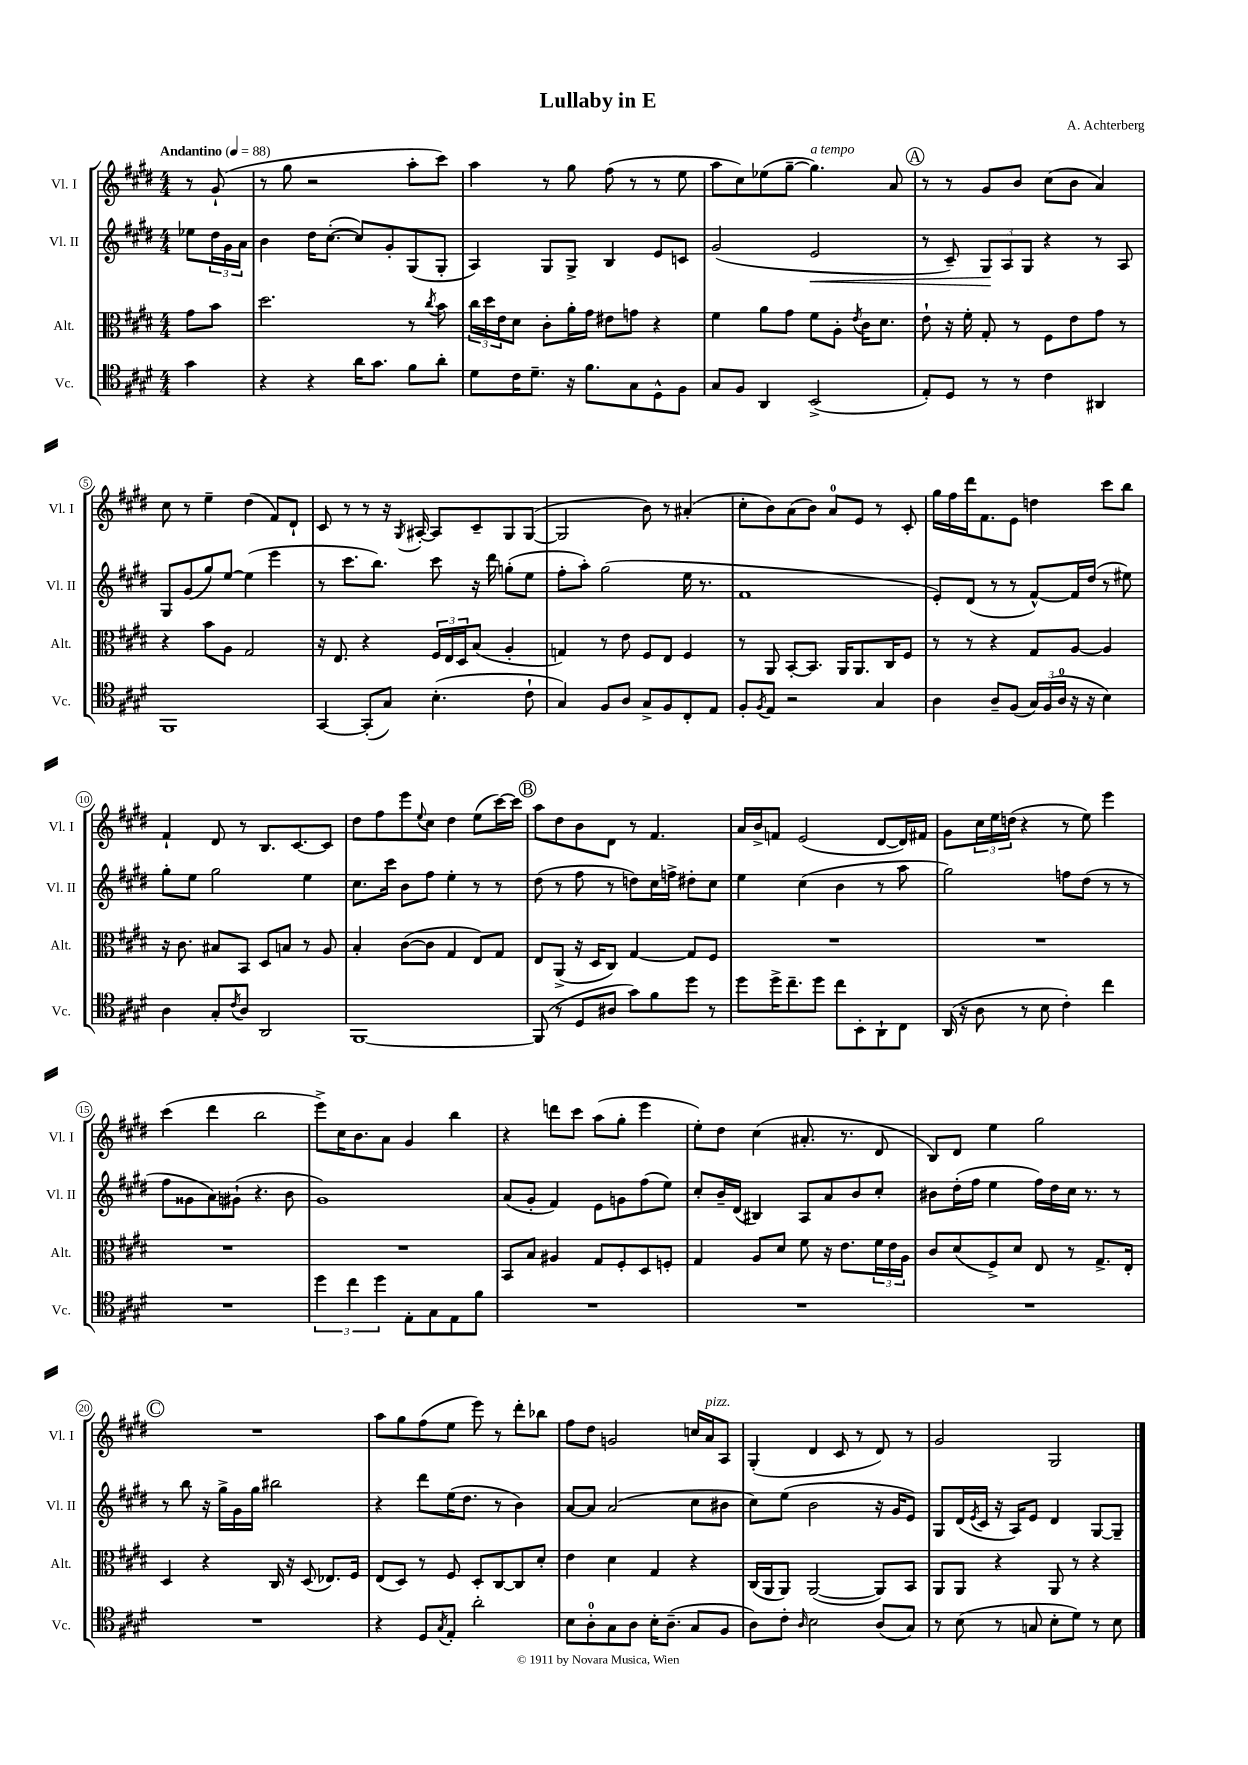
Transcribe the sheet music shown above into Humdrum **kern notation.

**kern	**kern	**kern	**dynam	**kern
*part4	*part3	*part2	*part2	*part1
*staff4	*staff3	*staff2	*staff2	*staff1
*I"Vc.	*I"Alt.	*I"Vl. II	*	*I"Vl. I
*I'Vc.	*I'Alt.	*I'Vl. II	*	*I'Vl. I
*clefC4	*clefC3	*clefG2	*	*clefG2
*k[f#c#g#d#]	*k[f#c#g#d#]	*k[f#c#g#d#]	*	*k[f#c#g#d#]
*M4/4	*M4/4	*M4/4	*	*M4/4
*MM88	*MM88	*MM88	*	*MM88
=	=	=	=	=
!	!	!	!	!LO:TX:a:B:t=Andantino
4g#\	8g#\L	8ee-X\L	.	8r
.	8b\J	24dd#\L	.	(8g#`/
.	.	24g#\	.	.
.	.	24a\JJ	.	.
=1	=1	=1	=1	=1
4r	2.dd#\	4b\	.	8r
.	.	.	.	8gg#\
4r	.	16dd#\KL	.	2r
.	.	([8.cc#'\J	.	.
16a\KL	.	8cc#/L])	.	.
8.g#\J	.	.	.	.
.	.	8g#'/	.	.
8f#\L	8r	(8G#/	.	8aa'\L
.	8qcc#/	.	.	.
8a'\J	8b\	8G#'/J	.	8ccc#\J)
=2	=2	=2	=2	=2
8d#\L	24cc#\LL	4A/)	.	4aa\
.	24dd#\	.	.	.
.	24e\J	.	.	.
16c#\K	8d#\J	.	.	.
8.d#~\J	.	.	.	.
.	8c#'\L	8G#/L	.	8r
16r	16a'\L	8G#^/J	.	8gg#\
8.f#\L	16g#\JJ	.	.	.
.	8e#X\L	4B/	.	(8ff#\
8G#\	8gn\J	.	.	8r
8D#^^\	4r	8e/L	.	8r
8F#\J	.	8cn/J	.	8ee\
=3	=3	=3	=3	=3
8G#/L	4f#\	(2g#/	.	8aa\L
8F#/J	.	.	.	8cc#\)
4AA/	8a\L	.	.	(8ee-X\
.	8g#\J	.	.	[8gg#~\J
!	!	!	!	!LO:TX:a:i:t=a tempo
!	!	!	!LO:HP:b	!
(2BB^/	8f#\L	2e/	<	4.gg#\])
.	8A'\J	.	.	.
.	8qe/	.	.	.
.	16c#\KL	.	.	.
.	8.d#\J	.	.	.
.	.	.	.	8a/
!!LO:REH:place=s1:t=A
=4	=4	=4	=4	=4
8E'/L)	8e`\	8r	.	8r
8D#/J	16r	8c#~/)	.	8r
.	16f#'\	.	.	.
8r	8G#'/	12G#/L	.	8g#/L
.	.	12A/	[	.
8r	8r	.	.	8b/J
.	.	12G#/J	.	.
4c#\	8F#\L	4r	.	(8cc#\L
.	8e\	.	.	8b\J
4AA#X/	8g#\J	8r	.	4a/)
.	8r	8A/	.	.
!!LO:LB:g=z
=5	=5	=5	=5	=5
1FF#	4r	8G#/L	.	8cc#\
.	.	(8g#/	.	8r
.	8b\L	8gg#/)	.	4ee~\
.	8A\J	[8ee/J	.	.
.	2G#/	(4ee\]	.	(4dd#\
.	.	4eee\	.	8f#/L)
.	.	.	.	8d#`/J
=6	=6	=6	=6	=6
[4GG#/	16r	8r	.	8c#/
.	8.E/	.	.	.
.	.	8.ccc#\L	.	8r
(8GG#'/L]	4r	.	.	8r
.	.	8.bb\J)	.	.
8G#/J)	.	.	.	16r
.	.	.	.	8qG#/
.	.	.	.	[16A#X'/
(4.B'\	24F#/LL	8ccc#\	.	8A#/L]
.	24E/	.	.	.
.	24D#/J	.	.	.
.	(8B/J	16r	.	8c#~/
.	.	16ddd#\	.	.
.	4A'/	(8ggn'\L	.	8G#/
8c#`\	.	8ee\J	.	([8G#/J
=7	=7	=7	=7	=7
4G#/)	4Gn/)	8ff#'\L	.	2G#/]
.	.	8aa'\J)	.	.
8F#/L	8r	(2gg#\	.	.
8A/J	8e\	.	.	.
8G#^/L	8F#/L	.	.	8b\)
8F#/	8E/J	.	.	8r
8C#'/	4F#/	16ee\	.	(4a#X'/
.	.	8.r	.	.
8E/J	.	.	.	.
=8	=8	=8	=8	=8
8F#'/L	8r	1f#	.	8cc#'\L
8qF#/	.	.	.	.
8E/J	8AA/	.	.	8b\)
2r	[8BB'/L	.	.	(8a\
.	8.BB/J]	.	.	8b\J)
.	.	.	.	8a/L
.	16AA/KL	.	.	.
.	8.AA/	.	.	8e/J
4G#/	.	.	.	8r
.	16C#/K	.	.	.
.	8F#/J	.	.	8c#'/
=9	=9	=9	=9	=9
4A\	8r	8e'/L)	.	16gg#\LL
.	.	.	.	16ff#\
.	8r	(8d#/J	.	16ddd#\J
.	.	.	.	8.f#\
8A~/L	4r	8r	.	.
(8F#/J	.	8r	.	8e\J
24G#/LL)	8G#/L	[8f#^^/L)	.	4ddn\
(24F#/	.	.	.	.
24A/JJ	.	.	.	.
16r	[8A/J	16f#/L]	.	.
16r	.	(16dd#/JJ	.	.
4B\)	4A/]	8r	.	8ccc#\L
.	.	8ee#X\)	.	8bb\J
!!LO:LB:g=z
=10	=10	=10	=10	=10
4A\	16r	8gg#'\L	.	4f#`/
.	8.c#\	.	.	.
.	.	8ee\J	.	.
8G#'/L	8B#X/L	2gg#\	.	8d#/
8qc#/	.	.	.	.
8A/J	8BB/J	.	.	8r
2AA/	8D#/L	.	.	8.B/L
.	8Bn/J	.	.	.
.	.	.	.	[8.c#/
.	8r	4ee\	.	.
.	8A/	.	.	8c#/J]
=11	=11	=11	=11	=11
[1FF#	4B'/	8.cc#\L	.	8dd#\L
.	.	.	.	8ff#\
.	.	16ccc#\Jk	.	.
.	([8c#\L	8b\L	.	8eee\
.	.	.	.	8qqee/
.	8c#\J]	8ff#\J	.	8cc#\J
.	4G#/	4ee'\	.	4dd#\
.	8E/L)	8r	.	(8ee\L
.	8G#/J	8r	.	[16ccc#\L)
.	.	.	.	16ccc#\JJ]
!!LO:REH:place=s1:t=B
=12	=12	=12	=12	=12
(8FF#/]	8E/L	(8dd#\	.	8aa\L
8r	(8AA^/J	8r	.	8dd#\
8D#/L	16r	8ff#\	.	8b\
.	16D#/KL	.	.	.
8A#X/J	8C#/J)	8r	.	8d#\J
8g#\L)	[4G#/	8ddn\L)	.	8r
8f#\	.	16cc#\L	.	4.f#/
.	.	16ffn^\JJ	.	.
8dd#\J	8G#/L]	8dd#X'\L	.	.
8r	8F#/J	8cc#\J	.	.
=13	=13	=13	=13	=13
8dd#\L	1r	4ee\	.	16a/LL
.	.	.	.	16b^/J
16dd#^\K	.	.	.	8fn/J
8.cc#~\	.	.	.	.
.	.	(4cc#\	.	(2e/
8dd#\J	.	.	.	.
8cc#\L	.	4b\	.	.
8BB'\	.	.	.	.
8AA`\	.	8r	.	[8d#/L
8C#\J	.	8aa\	.	16d#/L])
.	.	.	.	16f#X/JJ
=14	=14	=14	=14	=14
(16AA/	1r	2gg#\)	.	8g#\L
16r	.	.	.	.
8A\	.	.	.	24cc#\L
.	.	.	.	24ee\
.	.	.	.	(24ddn\JJ
8r	.	.	.	4r
8B\	.	.	.	.
4c#'\)	.	8ffn\L	.	8r
.	.	(8dd#\J	.	8ee\)
4cc#\	.	8r	.	4eee\
.	.	8r	.	.
!!LO:LB:g=z
=15	=15	=15	=15	=15
1r	1r	8ff#\L	.	(4ccc#\
.	.	8g##X\	.	.
.	.	8a\)	.	4ddd#\
.	.	(8g#X`\J	.	.
.	.	4.r	.	2bb\
.	.	8b\	.	.
=16	=16	=16	=16	=16
6dd#\	1r	1g#)	.	8eee^\L)
.	.	.	.	16cc#\K
6cc#\	.	.	.	.
.	.	.	.	8.b\
6dd#\	.	.	.	.
.	.	.	.	8a\J
8E'\L	.	.	.	4g#/
8G#\	.	.	.	.
8E\	.	.	.	4bb\
8f#\J	.	.	.	.
=17	=17	=17	=17	=17
1r	8BB/L	(8a/L	.	4r
.	8B/J	8g#'/J	.	.
.	4A#X/	4f#/)	.	8dddn\L
.	.	.	.	8ccc#\J
.	8G#/L	8e\L	.	(8aa\L
.	8F#'/	8gn\	.	8gg#'\J
.	8D#/	(8ff#\	.	4eee\
.	8Fn'/J	8ee\J)	.	.
=18	=18	=18	=18	=18
1r	4G#/	8cc#'/L	.	8ee'\L)
.	.	16b~/L	.	8dd#\J
.	.	(16d#/JJ	.	.
.	8A/L	4B#X/)	.	(4cc#\
.	8d#/J	.	.	.
.	8f#\	8A/L	.	8.a#X'/
.	16r	8a/	.	.
.	8.e\L	.	.	8.r
.	.	8b/	.	.
.	24f#\L	8cc#'/J	.	8d#/
.	24e\	.	.	.
.	24A\JJ	.	.	.
=19	=19	=19	=19	=19
1r	8c#/L	8b#X\L	.	8B/L)
.	(8d#/	(16dd#'\L	.	8d#/J
.	.	16ff#\JJ	.	.
.	8F#^/)	4ee\	.	4ee\
.	8d#/J	.	.	.
.	8E/	16ff#\LL)	.	2gg#\
.	.	16dd#\	.	.
.	8r	16cc#\JJ	.	.
.	.	8.r	.	.
.	8.G#^/L	.	.	.
.	.	8r	.	.
.	16E'/Jk	.	.	.
!!LO:LB:g=z
!!LO:REH:place=s1:t=C
=20	=20	=20	=20	=20
1r	4D#/	8r	.	1r
.	.	8bb\	.	.
.	4r	16r	.	.
.	.	16gg#^\LL	.	.
.	.	16g#\	.	.
.	.	16gg#\JJ	.	.
.	16C#/	2bb#X\	.	.
.	16r	.	.	.
.	(8D#/	.	.	.
.	8.E-X/L)	.	.	.
.	16F#/Jk	.	.	.
=21	=21	=21	=21	=21
4r	(8E/L	4r	.	8aa\L
.	8D#/J)	.	.	8gg#\
8D#/L	8r	8ddd#\L	.	(8ff#\
8qG#/	.	.	.	.
8E'/J	8F#/	(16ee\K	.	8ee\J
.	.	8.dd#\J	.	.
2a'\	8D#'/L	.	.	8eee\)
.	[8C#/	8r	.	8r
.	8C#/]	4b\)	.	8ddd#'\L
.	8d#'/J	.	.	8bb-X\J
=22	=22	=22	=22	=22
8B\L	4e\	[8a/L	.	8ff#\L
8A'\	.	8a/J]	.	8dd#\J
8G#\	4d#\	(2a/	.	2gn/
8A\J	.	.	.	.
16B'\KL	4G#/	.	.	.
(8.A~\J	.	.	.	.
8G#/L	4r	8cc#\L	.	16ccn/LL
!	!	!	!	!LO:TX:a:i:t=pizz.
.	.	.	.	16a/J
8F#/J	.	8b#X\J	.	8A/J
=23	=23	=23	=23	=23
8A\L)	(16C#/LL	8cc#\L)	.	(4G#'/
.	16AA/J	.	.	.
8c#'\J	8AA/J)	(8ee\J	.	.
16qqA/	.	.	.	.
2B\	([2AA/	2b\	.	4d#/
.	.	.	.	8c#/
.	.	.	.	8r
(8A/L	8AA/L])	16r	.	8d#/)
.	.	16g#/KL	.	.
8G#/J)	8BB/J	8e/J)	.	8r
=24	=24	=24	=24	=24
8r	8AA/L	8G#/L	.	2g#/
(8B\	8AA/J	(16d#/L	.	.
.	.	8qe/	.	.
.	.	16c#/JJ	.	.
8r	4r	16r	.	.
.	.	16A/KL)	.	.
8Gn/	.	8e/J	.	.
8B'\L	8AA/	4d#/	.	2G#/
8d#\J)	8r	.	.	.
8r	4r	[8G#/L	.	.
8B\	.	8G#~/J]	.	.
==	==	==	==	==
*-	*-	*-	*-	*-
